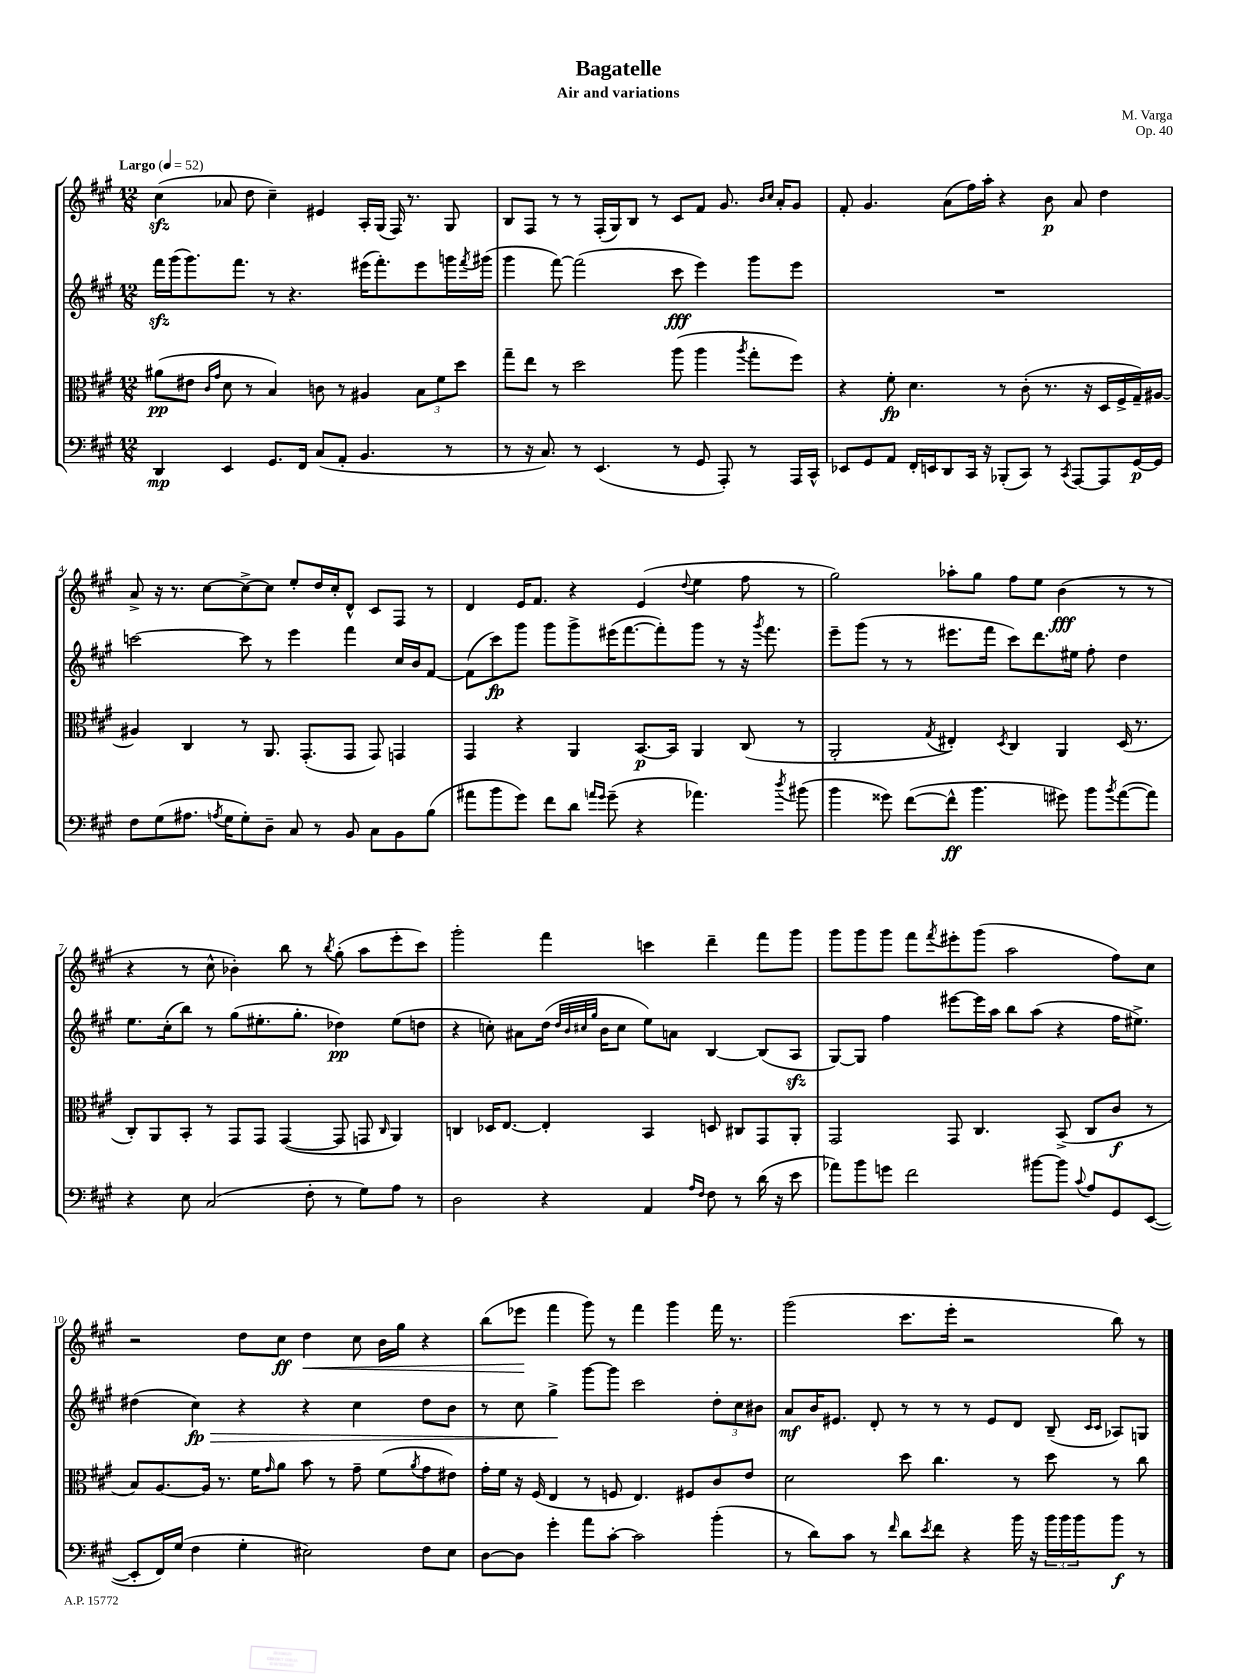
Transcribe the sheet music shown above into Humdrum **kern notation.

**kern	**dynam	**kern	**dynam	**kern	**dynam	**kern	**dynam
*part4	*part4	*part3	*part3	*part2	*part2	*part1	*part1
*staff4	*staff4	*staff3	*staff3	*staff2	*staff2	*staff1	*staff1
*clefF4	*	*clefC3	*	*clefG2	*	*clefG2	*
*k[f#c#g#]	*	*k[f#c#g#]	*	*k[f#c#g#]	*	*k[f#c#g#]	*
*M12/8	*	*M12/8	*	*M12/8	*	*M12/8	*
*MM52	*	*MM52	*	*MM52	*	*MM52	*
=1	=1	=1	=1	=1	=1	=1	=1
!	!	!	!	!	!	!LO:TX:a:B:t=Largo	!
4DD/	mp	(8a#X\L	pp	16fff#zz\LL	.	(4cc#zz\	.
.	.	.	.	(16ggg#\J	.	.	.
.	.	8e#X\J	.	8.ggg#\)	.	.	.
.	.	16qqc#/LL	.	.	.	.	.
.	.	16qqg#/JJ	.	.	.	.	.
4EE/	.	8d\	.	.	.	8a-X/	.
.	.	.	.	8.fff#\J	.	.	.
.	.	8r	.	.	.	8dd\	.
8.GG#/L	.	4B/)	.	8r	.	4cc#~\)	.
.	.	.	.	4.r	.	.	.
16FF#/Jk	.	.	.	.	.	.	.
(8C#/L	.	8cn\	.	.	.	4e#X/	.
8AA'/J	.	8r	.	.	.	.	.
4.BB/	.	4A#X/	.	(16eee#X\KL	.	16A'/LL	.
.	.	.	.	8.fff#'\)	.	(16G#/JJ	.
.	.	.	.	.	.	16F#/)	.
.	.	.	.	.	.	8.r	.
.	.	12B\L	.	8eee#\	.	.	.
.	.	12f#\	.	.	.	.	.
8r	.	.	.	16gggn\L	.	8G#/	.
.	.	12dd\J	.	.	.	.	.
.	.	.	.	8qfff#/	.	.	.
.	.	.	.	(16ggg#X\JJ	.	.	.
=2	=2	=2	=2	=2	=2	=2	=2
8r	.	8gg#~\L	.	4ggg#\	.	8B/L	.
16r	.	8ee\J	.	.	.	8F#/J	.
8.C#/)	.	.	.	.	.	.	.
.	.	8r	.	[8fff#\)	.	8r	.
8r	.	2dd\	.	(2fff#\]	.	8r	.
(4.EE/	.	.	.	.	.	(16F#'/LL	.
.	.	.	.	.	.	16G#/J)	.
.	.	.	.	.	.	8B/J	.
.	.	.	.	.	.	8r	.
8r	.	(8aa\	.	8ccc#\	fff	8c#/L	.
8GG#/	.	4aa\	.	4eee\)	.	8f#/J	.
8AAA'/)	.	.	.	.	.	8.g#/	.
.	.	8qaa/	.	.	.	.	.
8r	.	8gg#'\L	.	8ggg#\L	.	.	.
.	.	.	.	.	.	16qqb/LL	.
.	.	.	.	.	.	16qqcc#/JJ	.
.	.	.	.	.	.	16a'/KL	.
16AAA/LL	.	8ff#\J)	.	8eee\J	.	8g#/J	.
16CC#^^/JJ	.	.	.	.	.	.	.
=3	=3	=3	=3	=3	=3	=3	=3
8EE-X/L	.	4r	.	1.r	.	8f#'/	.
8GG#/	.	.	.	.	.	4.g#/	.
8AA/J	.	8f#'\	fp	.	.	.	.
16FF#'/LL	.	4.d\	.	.	.	.	.
16EEn/J	.	.	.	.	.	.	.
8DD/	.	.	.	.	.	(8a\L	.
16CC#/Jk	.	.	.	.	.	16ff#\L)	.
16r	.	.	.	.	.	16aa'\JJ	.
(8BBB-X'/L	.	8r	.	.	.	4r	.
8CC#/J)	.	(8c#'\	.	.	.	.	.
8r	.	8.r	.	.	.	8b\	p
8qCC#/	.	.	.	.	.	.	.
[8AAA/L	.	.	.	.	.	8a/	.
.	.	16r	.	.	.	.	.
8AAA/]	.	16D/LL	.	.	.	4dd\	.
.	.	16F#^/	.	.	.	.	.
[16GG#/L	p	16G#~/)	.	.	.	.	.
16GG#/JJ]	.	[16A#X/JJ	.	.	.	.	.
!!LO:LB:g=z
=4	=4	=4	=4	=4	=4	=4	=4
8F#\L	.	4A#X/]	.	[2cccn\	.	8a^/	.
(8G#\	.	.	.	.	.	16r	.
.	.	.	.	.	.	8.r	.
8.A#X\J	.	4C#/	.	.	.	.	.
.	.	.	.	.	.	[8cc#\L	.
8qAn/	.	.	.	.	.	.	.
16G#\KL	.	.	.	.	.	.	.
8G#'\)	.	8r	.	8ccc\]	.	8cc#^\_	.
8D~\J	.	8.AA/	.	8r	.	8cc#\J]	.
8C#/	.	.	.	4eee\	.	8ee'/L	.
.	.	(8.GG#'/L	.	.	.	.	.
8r	.	.	.	.	.	16dd/L	.
.	.	.	.	.	.	16cc#'/J	.
8BB/	.	8GG#/J	.	4fff#\	.	8d^^/J	.
8C#\L	.	8GG#/)	.	.	.	8c#/L	.
8BB\	.	4GGn/	.	16cc#/LL	.	8F#/J	.
.	.	.	.	16b/J	.	.	.
(8B\J	.	.	.	[8f#/J	.	8r	.
=5	=5	=5	=5	=5	=5	=5	=5
8a#X\L	.	4GG#/	.	(8f#\L]	.	4d/	.
8b\	.	.	.	8ccc#\)	fp	.	.
8g#\J)	.	4r	.	8ggg#\J	.	16e/KL	.
.	.	.	.	.	.	8.f#/J	.
8f#\L	.	.	.	8ggg#\L	.	.	.
8d\J	.	4AA/	.	8ggg#^\	.	4r	.
16qqan/LL	.	.	.	.	.	.	.
16qqg#/JJ	.	.	.	.	.	.	.
(8g#~\	.	.	.	(16eee#X\K	.	.	.
.	.	.	.	[8.fff#\	.	.	.
4r	.	[8.BB/L	p	.	.	(4e/	.
.	.	.	.	8fff#'\])	.	.	.
.	.	16BB/Jk]	.	.	.	.	.
.	.	.	.	.	.	8qqdd/	.
4.a-X\)	.	4AA/	.	8ggg#\J	.	4ee\	.
.	.	.	.	8r	.	.	.
.	.	(8C#/	.	16r	.	8ff#\	.
.	.	.	.	8qggg#/	.	.	.
.	.	.	.	8.fff#\	.	.	.
8qdd/	.	.	.	.	.	.	.
(8b#X\	.	8r	.	.	.	8r	.
=6	=6	=6	=6	=6	=6	=6	=6
4b\	.	2AA'/	.	8eee~\L	.	2gg#\)	.
.	.	.	.	(8ggg#\J	.	.	.
8g##X\)	.	.	.	8r	.	.	.
([8f#\L	.	.	.	8r	.	.	.
.	.	8qG#/	.	.	.	.	.
8f#^^\J]	ff	4E#X'/)	.	8.eee#X\L	.	8aa-X'\L	.
4.b\	.	.	.	.	.	8gg#\J	.
.	.	.	.	16fff#\Jk	.	.	.
.	.	8qD/	.	.	.	.	.
.	.	4C#/	.	8ccc#\L)	.	8ff#\L	.
.	.	.	.	8.ddd\	.	8ee\J	.
8g#X\)	.	4AA/	.	.	.	(4b\	fff
.	.	.	.	16ee#X\Jk	.	.	.
8b\L	.	.	.	8ff#'\	.	.	.
8qb/	.	.	.	.	.	.	.
([8a\	.	(16D/	.	4dd\	.	8r	.
.	.	8.r	.	.	.	.	.
8a\J])	.	.	.	.	.	8r	.
!!LO:LB:g=z
=7	=7	=7	=7	=7	=7	=7	=7
4r	.	8C#'/L)	.	8.ee\L	.	4r	.
.	.	8AA/	.	.	.	.	.
.	.	.	.	(16cc#'\k	.	.	.
8E\	.	8BB'/J	.	8bb\J)	.	8r	.
(2C#/	.	8r	.	8r	.	8cc#^^\	.
.	.	8GG#/L	.	(8gg#\L	.	4b-X'\)	.
.	.	8GG#/J	.	8.ee#X'\	.	.	.
.	.	([4GG#/	.	.	.	8bb\	.
.	.	.	.	8.gg#'\J	.	.	.
8F#'\	.	.	.	.	.	8r	.
.	.	.	.	.	.	8qbb/	.
8r	.	8GG#/]	.	4dd-X\)	pp	(8gg#'\	.
8G#\L)	.	8GGn/	.	.	.	8aa\L	.
.	.	16qqC#/	.	.	.	.	.
8A\J	.	4AA/)	.	(8ee#\L	.	8eee'\	.
8r	.	.	.	8ddn\J	.	8ccc#\J)	.
=8	=8	=8	=8	=8	=8	=8	=8
2D\	.	4Cn/	.	4r	.	2ggg#'\	.
.	.	16D-X/KL	.	8ccn'\)	.	.	.
.	.	[8.E/J	.	.	.	.	.
.	.	.	.	8a#X\L	.	.	.
4r	.	4E'/]	.	(16dd\Jk	.	4fff#\	.
.	.	.	.	32qqdd/LLL	.	.	.
.	.	.	.	32qqb/	.	.	.
.	.	.	.	32qqcc#X/	.	.	.
.	.	.	.	32qqgg#/JJJ	.	.	.
.	.	.	.	16b\KL	.	.	.
.	.	.	.	8cc#\J	.	.	.
4AA/	.	4BB/	.	8ee\L)	.	4cccn\	.
.	.	.	.	8an\J	.	.	.
16qqA/LL	.	.	.	.	.	.	.
16qqF#/JJ	.	.	.	.	.	.	.
8F#\	.	8Dn/	.	[4B/	.	4ddd~\	.
8r	.	8C#X/L	.	.	.	.	.
(16d\	.	8GG#/	.	(8B/L]	.	8fff#\L	.
16r	.	.	.	.	.	.	.
8e\	.	8AA'/J	.	8Azz/J	.	8ggg#\J	.
=9	=9	=9	=9	=9	=9	=9	=9
8a-X\L)	.	2GG#/	.	[8G#/L)	.	8ggg#\L	.
8b\	.	.	.	8G#/J]	.	8ggg#\	.
8gn\J	.	.	.	4ff#\	.	8ggg#\J	.
2f#\	.	.	.	.	.	8fff#\L	.
.	.	.	.	.	.	8qfff#/	.
.	.	8GG#/	.	[8eee#X\L	.	8eee#X'\	.
.	.	4.C#/	.	16eee#\L]	.	(8ggg#\J	.
.	.	.	.	16aa\JJ	.	.	.
.	.	.	.	8bb\L	.	2aa\	.
[8b#X\L	.	.	.	(8aa\J	.	.	.
8b#\J]	.	(8BB^/	.	4r	.	.	.
8qqc#/	.	.	.	.	.	.	.
8A/L	.	8C#/L	.	.	.	.	.
8GG#/	.	8c#/J	f	16ff#\KL	.	8ff#\L)	.
.	.	.	.	8.ee#X^\J)	.	.	.
([8EE/J	.	8r	.	.	.	8cc#\J	.
!!LO:LB:g=z
=10	=10	=10	=10	=10	=10	=10	=10
8EE'/L]	.	8B/L)	.	(4dd#X\	.	2r	.
16FF#/L)	.	[8.A/	.	.	.	.	.
(16G#/JJ	.	.	.	.	.	.	.
!	!	!	!	!	!LO:HP:b	!	!
4F#\	.	.	.	4cc#\)	> fp	.	.
.	.	16A/Jk]	.	.	.	.	.
.	.	8.r	.	.	.	.	.
4G#'\	.	.	.	4r	.	8dd\L	.
.	.	16f#\KL	.	.	.	.	.
.	.	16qqg#/	.	.	.	.	.
.	.	8a\J	.	.	.	8cc#\J	ff
!	!	!	!	!	!	!	!LO:HP:b
2E#X\)	.	8b\	.	4r	.	4dd\	<
.	.	8r	.	.	.	.	.
.	.	8g#~\	.	4cc#\	.	8cc#\	.
.	.	(8f#\L	.	.	.	16b\LL	.
.	.	.	.	.	.	16gg#\JJ	.
.	.	8qa/	.	.	.	.	.
8F#\L	.	8g#\	.	8dd#\L	.	4r	.
8E#\J	.	8e#X\J)	.	8b\J	.	.	.
=11	=11	=11	=11	=11	=11	=11	=11
[8D\L	.	16g#'\LL	.	8r	.	(8bb\L	.
.	.	16f#\JJ	.	.	.	.	.
8D\J]	.	16r	.	8cc#\	.	8eee-X\J	.
.	.	(16F#/	.	.	.	.	.
4g#'\	.	4E/	.	4gg#^\	.	4fff#\	[
8a\L	.	8r	.	[8ggg#\L	]	8ggg#\)	.
[8c#'\J	.	8Fn/	.	8ggg#\J]	.	8r	.
2c#\]	.	4.E/)	.	2ccc#\	.	4fff#\	.
.	.	.	.	.	.	4ggg#\	.
.	.	8F#X/L	.	.	.	.	.
(4b'\	.	8c#/	.	12dd'\L	.	16fff#\	.
.	.	.	.	.	.	8.r	.
.	.	.	.	12cc#\	.	.	.
.	.	8e/J	.	.	.	.	.
.	.	.	.	12b#X\J	.	.	.
=12	=12	=12	=12	=12	=12	=12	=12
8r	.	2d\	.	8a/L	mf	(2ggg#\	.
8d\L)	.	.	.	16b/K	.	.	.
.	.	.	.	8.e#X/J	.	.	.
8c#\J	.	.	.	.	.	.	.
8r	.	.	.	8d'/	.	.	.
16qqf#/	.	.	.	.	.	.	.
8d\L	.	8dd\	.	8r	.	8.ccc#\L	.
8qe/	.	.	.	.	.	.	.
8f#\J	.	4.cc#\	.	8r	.	.	.
.	.	.	.	.	.	16eee'\Jk	.
4r	.	.	.	8r	.	2r	.
.	.	.	.	8e#/L	.	.	.
16b\	.	8r	.	8d/J	.	.	.
16r	.	.	.	.	.	.	.
24b\LL	.	8dd\	.	(8B~/	.	.	.
24b\	.	.	.	.	.	.	.
24b\J	.	.	.	.	.	.	.
.	.	.	.	16qqc#/LL	.	.	.
.	.	.	.	16qqc#/JJ	.	.	.
8b\J	f	8r	.	8A-X/L)	.	8bb\)	.
8r	.	8cc#\	.	8Gn/J	.	8r	.
==	==	==	==	==	==	==	==
*-	*-	*-	*-	*-	*-	*-	*-
